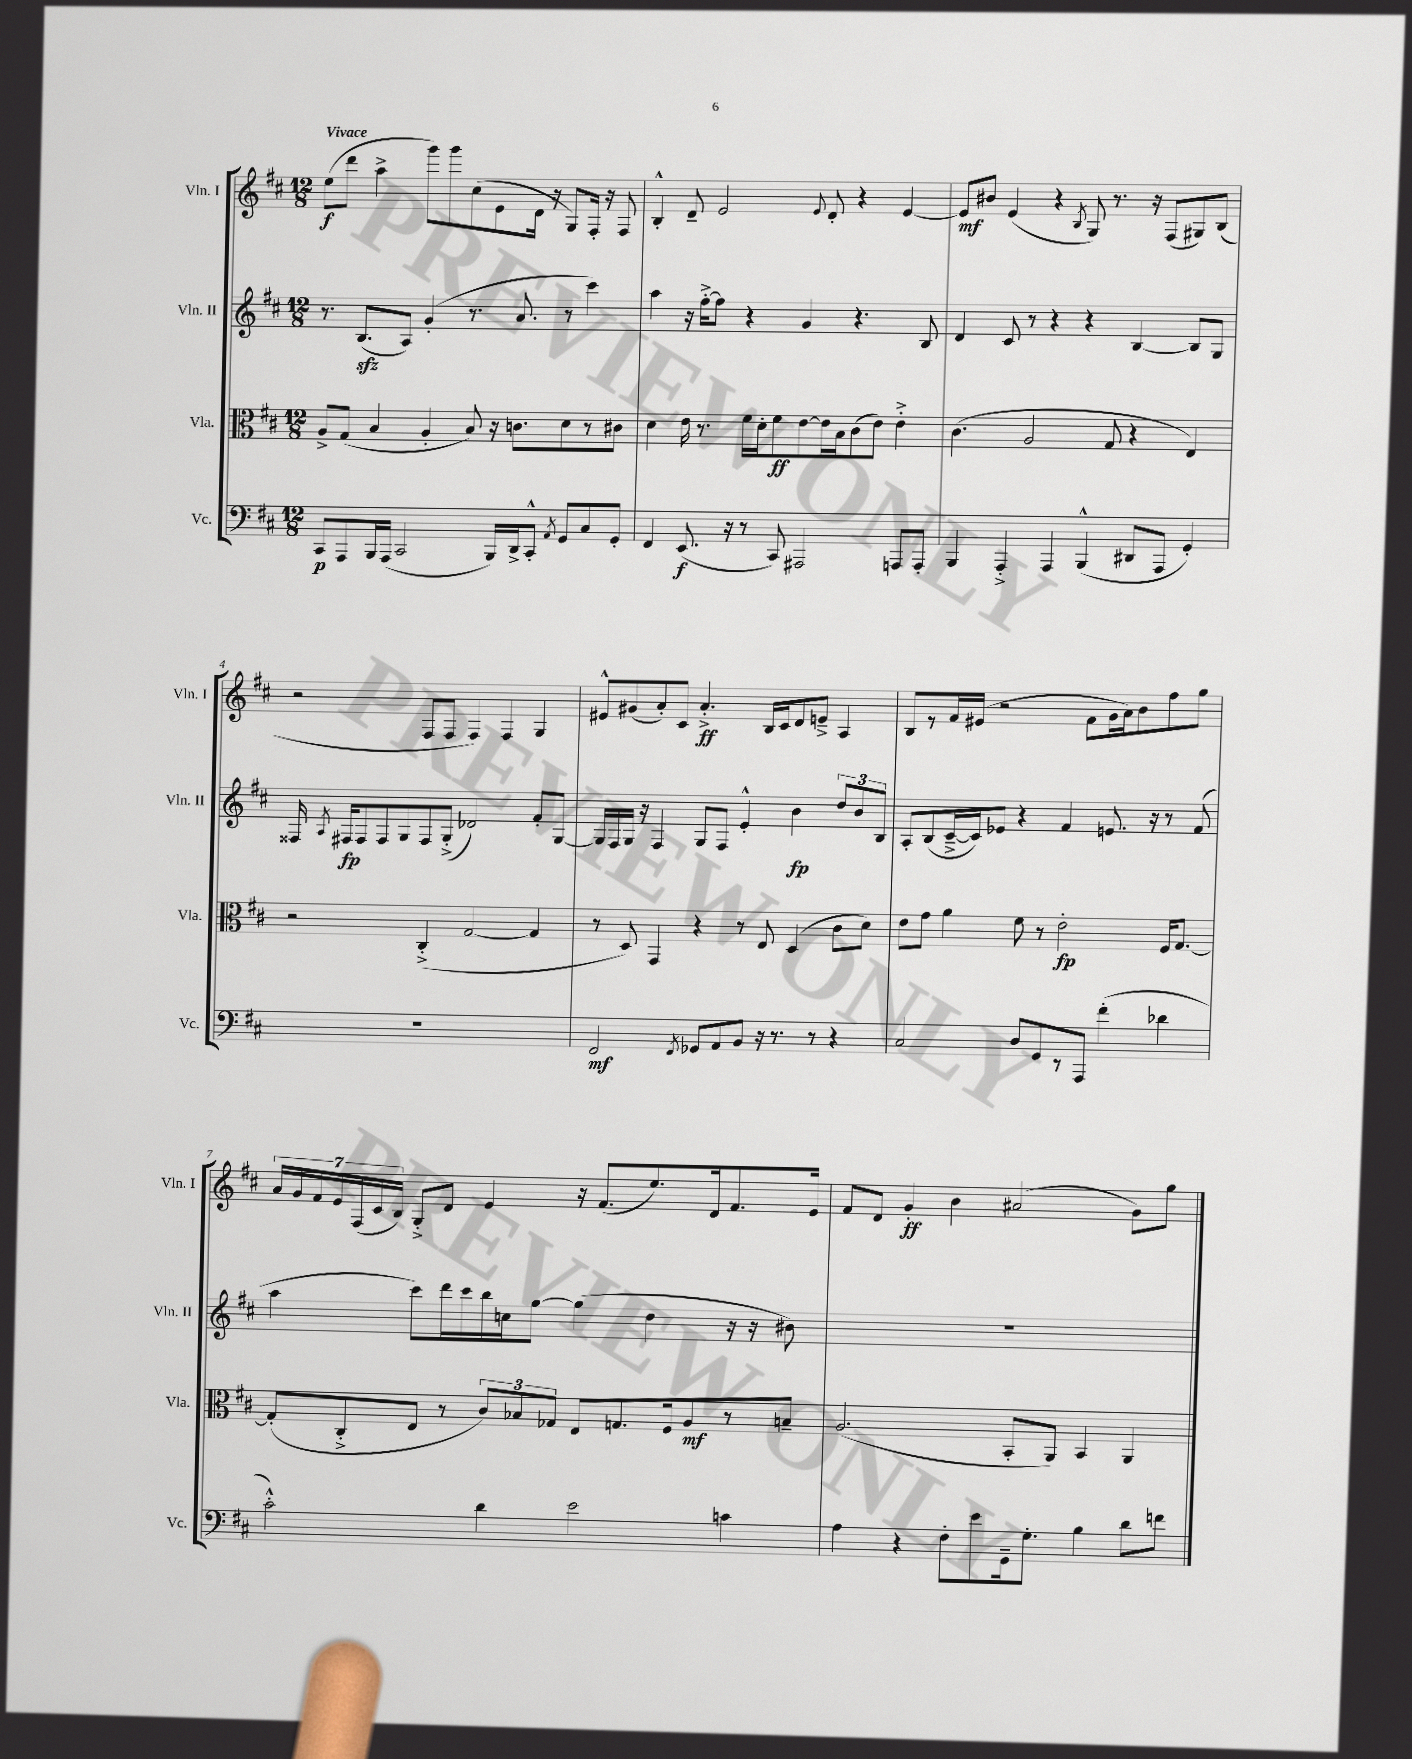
<<
\new StaffGroup <<
\new Staff = "s0" \with { instrumentName = "Vln. I" shortInstrumentName = "Vln. I" } {
    \clef treble \key d \major \numericTimeSignature \time 12/8 \tempo "Vivace"
    \autoBeamOff e''8[\f( d'''8] a''4-> g'''8[) g'''8 cis''8( e'8 d'16] r16 g8[) fis16]-. r16 fis8 |
    b4-.-^ d'8-- e'2 \appoggiatura { e'8 } d'8-. r4 e'4~ |
    e'8[\mf bis'8] e'4( r4 \acciaccatura { b8 } g8) r8. r16 fis8[( gis8) b8]( |
    r2 fis8[ fis8] fis4) fis4 g4 |
    eis'8[-^ gis'8( a'8-.) cis'8] a'4.-.->\ff b16[ cis'16 d'8 e'8]---> a4 |
    b8[ r8 fis'16 eis'16]( r2 fis'8[ g'16 a'16) b'8 fis''8 g''8] |
    \tuplet 7/4 { a'16[ g'16 fis'16 e'16 fis16( cis'16 b16]) } g8[-.-> d'8] e'4 r16 fis'8.[( e''8.) d'16 fis'8. e'16] |
    fis'8[ d'8] g'4-.\ff b'4 ais'2( g'8[) g''8] \bar "|." |
}
\new Staff = "s1" \with { instrumentName = "Vln. II" shortInstrumentName = "Vln. II" } {
    \clef treble \key d \major \numericTimeSignature \time 12/8
    \autoBeamOff r8. b8.[\sfz( a8]) g'4-.( r8. a'8. r8 cis'''4) |
    a''4 r16 fis''16[~-.-> fis''8] r4 g'4 r4. b8 |
    d'4 cis'8 r8 r4 r4 b4~ b8[ g8] |
    fisis16 \acciaccatura { a8 } fis16[\fp fis8 fis8 g8 fis8 g8]-.->( des'2) fis'8[-. g8]~ |
    g16[ fis16 g16] r16 fis4 g8[ fis8] e'4-.-^ b'4\fp \tuplet 3/2 { d''8[ b'8 b8] } |
    a8[-. b8( cis'16~---> cis'16) ees'8] r4 fis'4 e'8. r16 r8 fis'8( |
    a''4 cis'''8[) d'''16 cis'''16 b''16 c''16 g''8]~ g''4( d''4 r16 r16 bis'8) |
    R1. \bar "|." |
}
\new Staff = "s2" \with { instrumentName = "Vla." shortInstrumentName = "Vla." } {
    \clef alto \key d \major \numericTimeSignature \time 12/8
    \autoBeamOff a8[-> g8]( b4 a4-. b8) r16 c'8.[ d'8 r8 cis'8] |
    d'4 e'16 r8. fis'16[ d'16-. fis'8\ff e'8~ e'16 b16 cis'8( e'8]) e'4-.-> |
    cis'4.( a2 g8 r4 e4) |
    r2 cis4-.->( g2~ g4 |
    r8 d8) g,4 r4 r8 e8 d4( cis'8[ d'8]) |
    e'8[ g'8] a'4 fis'8 r8 e'2-.\fp fis16[ g8.]~ |
    g8[-.( cis8-.-> e8] r8 \tuplet 3/2 { cis'8[) bes8 ges8] } e8[ g8. fis16 a8\mf r8 b8]-- |
    a2.( b,8[-. a,8]) b,4 a,4 \bar "|." |
}
\new Staff = "s3" \with { instrumentName = "Vc." shortInstrumentName = "Vc." } {
    \clef bass \key d \major \numericTimeSignature \time 12/8
    \autoBeamOff cis,8[\p a,,8 b,,16 a,,16]( cis,2 b,,16[) d,16-> cis,8]-.-^ \acciaccatura { a,8 } g,8[ cis8 g,8]-. |
    fis,4 e,8.\f( r16 r8 cis,8) ais,,2 a,,8[ a,,8]-. |
    b,,4 a,,4-.-> a,,4 b,,4-^( dis,8[ a,,8] g,4-.) |
    R1. |
    fis,2\mf \acciaccatura { fis,8 } ges,8[ a,8 b,8] r16 r8. r8 r4 |
    cis2 d8[ g,8 r8 a,,8] fis'4-.( des'4 |
    cis'2-.-^) d'4 e'2 c'4 |
    a4 r4 fis8[-. e'8 g,16-- g8.]-. b4 d'8[ f'8] \bar "|." |
}
>>
>>
